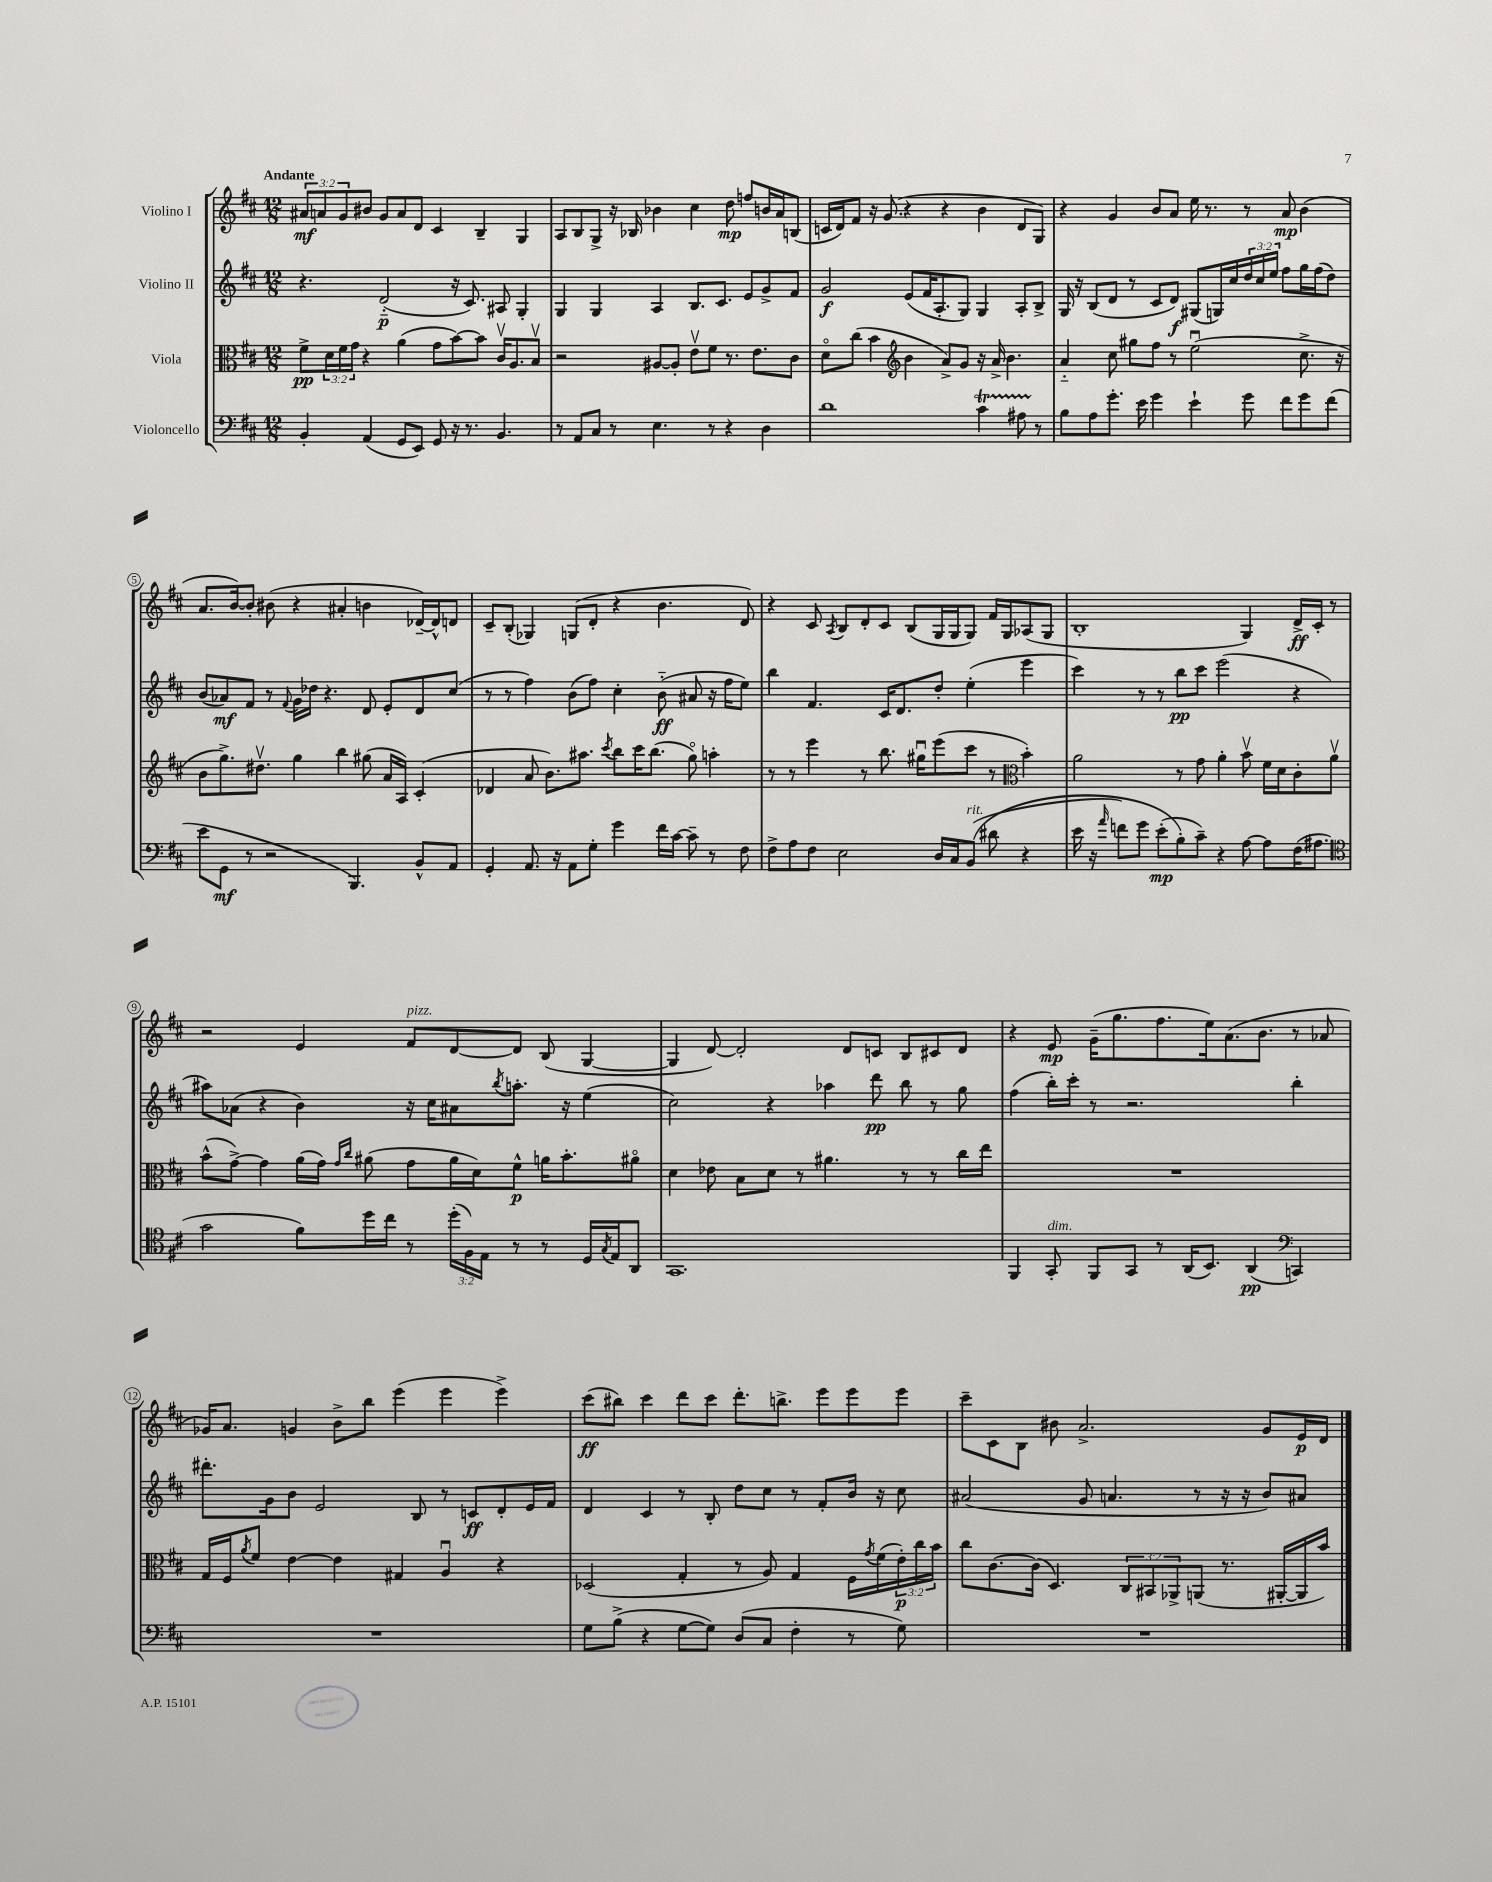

**kern	**dynam	**kern	**dynam	**kern	**dynam	**kern	**dynam
*part4	*part4	*part3	*part3	*part2	*part2	*part1	*part1
*staff4	*staff4	*staff3	*staff3	*staff2	*staff2	*staff1	*staff1
*I"Violoncello	*	*I"Viola	*	*I"Violino II	*	*I"Violino I	*
*clefF4	*	*clefC3	*	*clefG2	*	*clefG2	*
*k[f#c#]	*	*k[f#c#]	*	*k[f#c#]	*	*k[f#c#]	*
*M12/8	*	*M12/8	*	*M12/8	*	*M12/8	*
=1	=1	=1	=1	=1	=1	=1	=1
!	!	!	!	!	!	!LO:TX:a:B:t=Andante	!
4BB'/	.	8f#^\L	pp	4.r	.	12a#X/L	mf
.	.	.	.	.	.	12an/	.
.	.	24d\L	.	.	.	.	.
.	.	24f#\	.	.	.	12g/	.
.	.	24g\JJ	.	.	.	.	.
(4AA/	.	4r	.	.	.	8b#X/J	.
.	.	.	.	(2d/	p	8g/L	.
8GG/L	.	(4a\	.	.	.	8a/	.
8EE/J)	.	.	.	.	.	8d/J	.
8GG/	.	8g\L	.	.	.	4c#/	.
16r	.	[8b\)	.	16r	.	.	.
8.r	.	.	.	8.c#/)	.	.	.
.	.	8b\J]	.	.	.	4B~/	.
4.BB/	.	16c#v/KL	.	8A#X/	.	.	.
.	.	8.A/	.	.	.	.	.
.	.	.	.	4G'/	.	4G/	.
.	.	8Bv/J	.	.	.	.	.
=2	=2	=2	=2	=2	=2	=2	=2
8r	.	2r	.	4G/	.	8A/L	.
8AA/L	.	.	.	.	.	8B/	.
8C#/J	.	.	.	4G/	.	8G^/J	.
8r	.	.	.	.	.	16r	.
.	.	.	.	.	.	16B-X/	.
4.E\	.	[8A#X/L	.	4A/	.	4b-X\	.
.	.	8A#'/J]	.	.	.	.	.
.	.	8ev\L	.	8.B/L	.	4cc#\	.
8r	.	8f#\J	.	.	.	.	.
.	.	.	.	8.c#/J	.	.	.
4r	.	8.r	.	.	.	8dd\	mp
.	.	.	.	8e/L	.	8ffn/L	.
.	.	8.e\L	.	.	.	.	.
4D\	.	.	.	8g^/	.	16bn/L	.
.	.	.	.	.	.	16a/J	.
.	.	8c#\J	.	8f#/J	.	(8Bn/J	.
=3	=3	=3	=3	=3	=3	=3	=3
1d	.	8d\L	.	2g/	f	16cn/LL	.
.	.	.	.	.	.	16d/J)	.
.	.	(8cc#\J	.	.	.	8f#/J	.
.	.	4b\	.	.	.	16r	.
.	.	.	.	.	.	(8.g/	.
*	*	*clefG2	*	*	*	*	*
.	.	4b\	.	(8e/L	.	4r	.
.	.	.	.	16f#/K	.	.	.
.	.	.	.	8.A'/	.	.	.
.	.	8a^/L)	.	.	.	4r	.
.	.	8g/J	.	8G/J)	.	.	.
4c#t\	.	16r	.	4G/	.	4b\	.
.	.	16a^/	.	.	.	.	.
.	.	4.b\	.	.	.	.	.
8A#XTTT\	.	.	.	8A'/L	.	8d/L	.
8r	.	.	.	8B^/J	.	8G/J)	.
=4	=4	=4	=4	=4	=4	=4	=4
8B\L	.	4a/	.	16G/	.	4r	.
.	.	.	.	16r	.	.	.
8A\	.	.	.	(8B/L	.	.	.
8.g'\J	.	8cc#\	.	8d/J	.	4g/	.
.	.	8gg#X\L	.	8r	.	.	.
16e\	.	.	.	.	.	.	.
4g\	.	8ff#\J	.	8c#/L	.	8b/L	.
.	.	8r	.	8d/J)	f	8a/J	.
4e`\	.	(2eeu\	.	(8G#X/L	.	16ee\	.
.	.	.	.	.	.	8.r	.
.	.	.	.	16Gn/L)	.	.	.
.	.	.	.	16cc#/	.	.	.
8g\	.	.	.	24dd/	.	8r	.
.	.	.	.	24cc#/	.	.	.
.	.	.	.	24ee/JJ	.	.	.
8f#\L	.	.	.	8ff#\L	.	8a/	mp
8g\	.	8.cc#^\	.	16gg\L	.	(4b\	.
.	.	.	.	(16ff#\J	.	.	.
(8f#\J	.	.	.	8dd\J)	.	.	.
.	.	16r	.	.	.	.	.
!!LO:LB:g=z
=5	=5	=5	=5	=5	=5	=5	=5
8e\L	.	8b\L	.	(8b/L	.	8.a/L	.
8GG\J	mf	8.gg^\)	.	8a-X/)	mf	.	.
.	.	.	.	.	.	[16b/k)	.
8r	.	.	.	8f#/J	.	8b'/J]	.
.	.	8.dd#Xv\J	.	.	.	.	.
2r	.	.	.	8r	.	(8b#X\	.
.	.	.	.	8qqf#/	.	.	.
.	.	4gg\	.	16g\LL	.	4r	.
.	.	.	.	16dd-X\JJ	.	.	.
.	.	.	.	4.r	.	.	.
.	.	4bb\	.	.	.	4a#X'/	.
4.BBB/)	.	.	.	.	.	.	.
.	.	(8gg#X\	.	8d/	.	4bn\	.
.	.	16a/LL	.	8e'/L	.	.	.
.	.	16A/JJ)	.	.	.	.	.
8BB^^/L	.	(4c#'/	.	8d/	.	[16d-X~/LL)	.
.	.	.	.	.	.	16d-^^/J]	.
8AA/J	.	.	.	(8cc#/J	.	8dn/J	.
=6	=6	=6	=6	=6	=6	=6	=6
4GG'/	.	4d-X/	.	8r	.	8c#~/L	.
.	.	.	.	8r	.	(8B'/J	.
8.AA/	.	8a/	.	4ff#\)	.	4G-X/)	.
.	.	8.b\L)	.	.	.	.	.
16r	.	.	.	.	.	.	.
8AA\L	.	.	.	(8b\L	.	(8Gn/L	.
.	.	8.aa#X\J	.	.	.	.	.
8G'\J	.	.	.	8ff#\J)	.	8d'/J	.
.	.	8qccc#/	.	.	.	.	.
4g\	.	8bb\L	.	4cc#'\	.	4r	.
.	.	16ccc#\K	.	.	.	.	.
.	.	(8.bb\J	.	.	.	.	.
16f#\LL	.	.	.	(8b\	ff	4.b\	.
[16c#\JJ	.	.	.	.	.	.	.
8c#~\]	.	8gg\)	.	8a#X/	.	.	.
8r	.	4aan'\	.	16r	.	.	.
.	.	.	.	16ff#\KL	.	.	.
8F#\	.	.	.	8ee\J)	.	8d/)	.
=7	=7	=7	=7	=7	=7	=7	=7
8F#^\L	.	8r	.	4bb\	.	4r	.
8A\	.	8r	.	.	.	.	.
8F#\J	.	4eee\	.	4.f#/	.	8c#/	.
.	.	.	.	.	.	8qA/	.
2E\	.	.	.	.	.	8B/L	.
.	.	8r	.	.	.	8d'/	.
.	.	8.bb\	.	16c#/KL	.	8c#/J	.
.	.	.	.	8.d/	.	.	.
.	.	.	.	.	.	(8B/L	.
.	.	16gg#Xu\KL	.	.	.	.	.
16D/LL	.	(8eee\	.	8dd'/J	.	16G/L	.
16C#/J	.	.	.	.	.	16G/J	.
!LO:TX:a:i:t=rit.	!	!	!	!	!	!	!
((8BB/J	.	8ccc#\J	.	(4ee'\	.	8G/J)	.
8d#X\	.	8r	.	.	.	16f#/LL	.
.	.	.	.	.	.	16G/J	.
*	*	*clefC3	*	*	*	*	*
4r	.	4b'\)	.	4eee\	.	(8A-X/	.
.	.	.	.	.	.	8G/J	.
=8	=8	=8	=8	=8	=8	=8	=8
16e\	.	2a\	.	4ccc#\)	.	1B'	.
16r	.	.	.	.	.	.	.
16qqa/	.	.	.	.	.	.	.
8fn\L)	.	.	.	.	.	.	.
8g\J	.	.	.	8r	.	.	.
(8e'\L	mp	.	.	8r	.	.	.
8B'\)	.	8r	.	8bb\L	pp	.	.
8c#~\J)	.	8g\	.	8ccc#\J	.	.	.
4r	.	4a'\	.	(2eee\	.	.	.
[8A\	.	8bv\	.	.	.	4G/)	.
8A\L]	.	16f#\LL	.	.	.	.	.
.	.	16d\J	.	.	.	.	.
(16F#\K	.	8c#'\	.	4r	.	16d^/LL	ff
8.A#X\J	.	.	.	.	.	16c#'/JJ	.
.	.	8av\J	.	.	.	8r	.
!!LO:LB:g=z
=9	=9	=9	=9	=9	=9	=9	=9
*clefC4	*	*	*	*	*	*	*
2g\	.	(8b^^\L	.	8aa#X\L)	.	2r	.
.	.	[8g^\J)	.	(8a-X\J	.	.	.
.	.	4g\]	.	4r	.	.	.
8f#\L)	.	(16a\LL	.	4b\)	.	4e/	.
.	.	16g\JJ)	.	.	.	.	.
.	.	16qqg/LL	.	.	.	.	.
.	.	16qqcc#/JJ	.	.	.	.	.
16dd\L	.	(8a#X\	.	.	.	.	.
16cc#\JJ	.	.	.	.	.	.	.
!	!	!	!	!	!	!LO:TX:a:i:t=pizz.	!
8r	.	8g\L	.	16r	.	8f#/L	.
.	.	.	.	16cc#\KL	.	.	.
(24dd'\LL	.	16a#\L	.	8a#X\	.	[8d/	.
24F#\)	.	.	.	.	.	.	.
.	.	16d\J)	.	.	.	.	.
24E\JJ	.	.	.	.	.	.	.
.	.	.	.	8qbb/	.	.	.
8r	.	8f#^^\J	p	8.aan'\J	.	8d/J]	.
8r	.	16an\KL	.	.	.	(8B/	.
.	.	8.b'\	.	16r	.	.	.
16D/LL	.	.	.	(4ee\	.	[4G/	.
8qG/	.	.	.	.	.	.	.
16E/J	.	.	.	.	.	.	.
8AA/J	.	8a#X\J	.	.	.	.	.
=10	=10	=10	=10	=10	=10	=10	=10
1.GG	.	4d\	.	2cc#\)	.	4G/]	.
.	.	8e-X\	.	.	.	[8d/)	.
.	.	8B\L	.	.	.	2d'/]	.
.	.	8d\J	.	4r	.	.	.
.	.	8r	.	.	.	.	.
.	.	4.a#X\	.	4aa-X\	.	.	.
.	.	.	.	.	.	8d/L	.
.	.	.	.	8ddd\	pp	8cn/J	.
.	.	8r	.	8bb\	.	8B/L	.
.	.	8r	.	8r	.	8c#X/	.
.	.	16cc#\LL	.	8gg\	.	8d/J	.
.	.	16ee\JJ	.	.	.	.	.
=11	=11	=11	=11	=11	=11	=11	=11
4FF#/	.	1.r	.	(4ff#\	.	4r	.
!LO:TX:a:i:t=dim.	!	!	!	!	!	!	!
8GG'/	.	.	.	16bb'\LL)	.	8e/	mp
.	.	.	.	16ccc#'\JJ	.	.	.
8FF#/L	.	.	.	8r	.	(16g~\KL	.
.	.	.	.	.	.	8.gg\	.
8GG/J	.	.	.	2.r	.	.	.
8r	.	.	.	.	.	8.ff#\	.
(16AA/KL	.	.	.	.	.	.	.
8.BB/J)	.	.	.	.	.	16ee\k)	.
.	.	.	.	.	.	(8.a\	.
(4AA/	pp	.	.	.	.	.	.
.	.	.	.	.	.	8.b\J	.
*clefF4	*	*	*	*	*	*	*
4CCn/)	.	.	.	4bb'\	.	8r	.
.	.	.	.	.	.	8a-X/	.
!!LO:LB:g=z
=12	=12	=12	=12	=12	=12	=12	=12
1.r	.	16G/LL	.	8.ddd#X'\L	.	16g-X/KL)	.
.	.	16F#/J	.	.	.	8.a/J	.
.	.	8qa/	.	.	.	.	.
.	.	8f#/J	.	.	.	.	.
.	.	.	.	16g\k	.	.	.
.	.	[4e\	.	8b\J	.	4gn/	.
.	.	.	.	2e/	.	.	.
.	.	4e\]	.	.	.	8b^\L	.
.	.	.	.	.	.	8bb\J	.
.	.	4G#X/	.	.	.	(4eee\	.
.	.	.	.	8B/	.	.	.
.	.	4Au/	.	8r	.	4eee\	.
.	.	.	.	8cn/L	ff	.	.
.	.	4r	.	8d'/	.	4eee^\)	.
.	.	.	.	16e/L	.	.	.
.	.	.	.	16f#/JJ	.	.	.
=13	=13	=13	=13	=13	=13	=13	=13
8G\L	.	(2D-X/	.	4d/	.	(8ccc#\L	ff
(8B^\J	.	.	.	.	.	8bb#X\J)	.
4r	.	.	.	4c#/	.	4ccc#\	.
[8G\L	.	4G'/	.	8r	.	8ddd\L	.
8G\J])	.	.	.	8B'/	.	8ccc#\J	.
(8D/L	.	8r	.	8dd\L	.	8.ddd'\L	.
8C#/J	.	8A/)	.	8cc#\J	.	.	.
.	.	.	.	.	.	8.bbn^\J	.
4F#'\	.	4G/	.	8r	.	.	.
.	.	.	.	8f#'/L	.	8eee\L	.
8r	.	16F#\LL	.	16b/Jk	.	8eee\	.
.	.	8qg/	.	.	.	.	.
.	.	(16f#\	.	16r	.	.	.
8G\)	.	24e'\)	p	8cc#\	.	8eee\J	.
.	.	24cc#\	.	.	.	.	.
.	.	24b\JJ	.	.	.	.	.
=14	=14	=14	=14	=14	=14	=14	=14
1.r	.	8cc#\L	.	(2a#X/	.	8ccc#~\L	.
.	.	[8.c#\	.	.	.	8c#\	.
.	.	.	.	.	.	8B\J	.
.	.	(16c#\Jk]	.	.	.	.	.
.	.	4.D/)	.	.	.	8b#X\	.
.	.	.	.	8g/	.	2.a^/	.
.	.	.	.	4.an/	.	.	.
.	.	12C#/L	.	.	.	.	.
.	.	12BB#X/	.	.	.	.	.
.	.	12AA-X^/	.	.	.	.	.
.	.	(8AAn/J	.	8r	.	.	.
.	.	8.r	.	16r	.	.	.
.	.	.	.	16r	.	.	.
.	.	.	.	8b/L)	.	8g/L	.
.	.	[16AA#X'/LL	.	.	.	.	.
.	.	16AA#/]	.	8a#X/J	.	16e/L	p
.	.	16b/JJ)	.	.	.	16d/JJ	.
==	==	==	==	==	==	==	==
*-	*-	*-	*-	*-	*-	*-	*-
